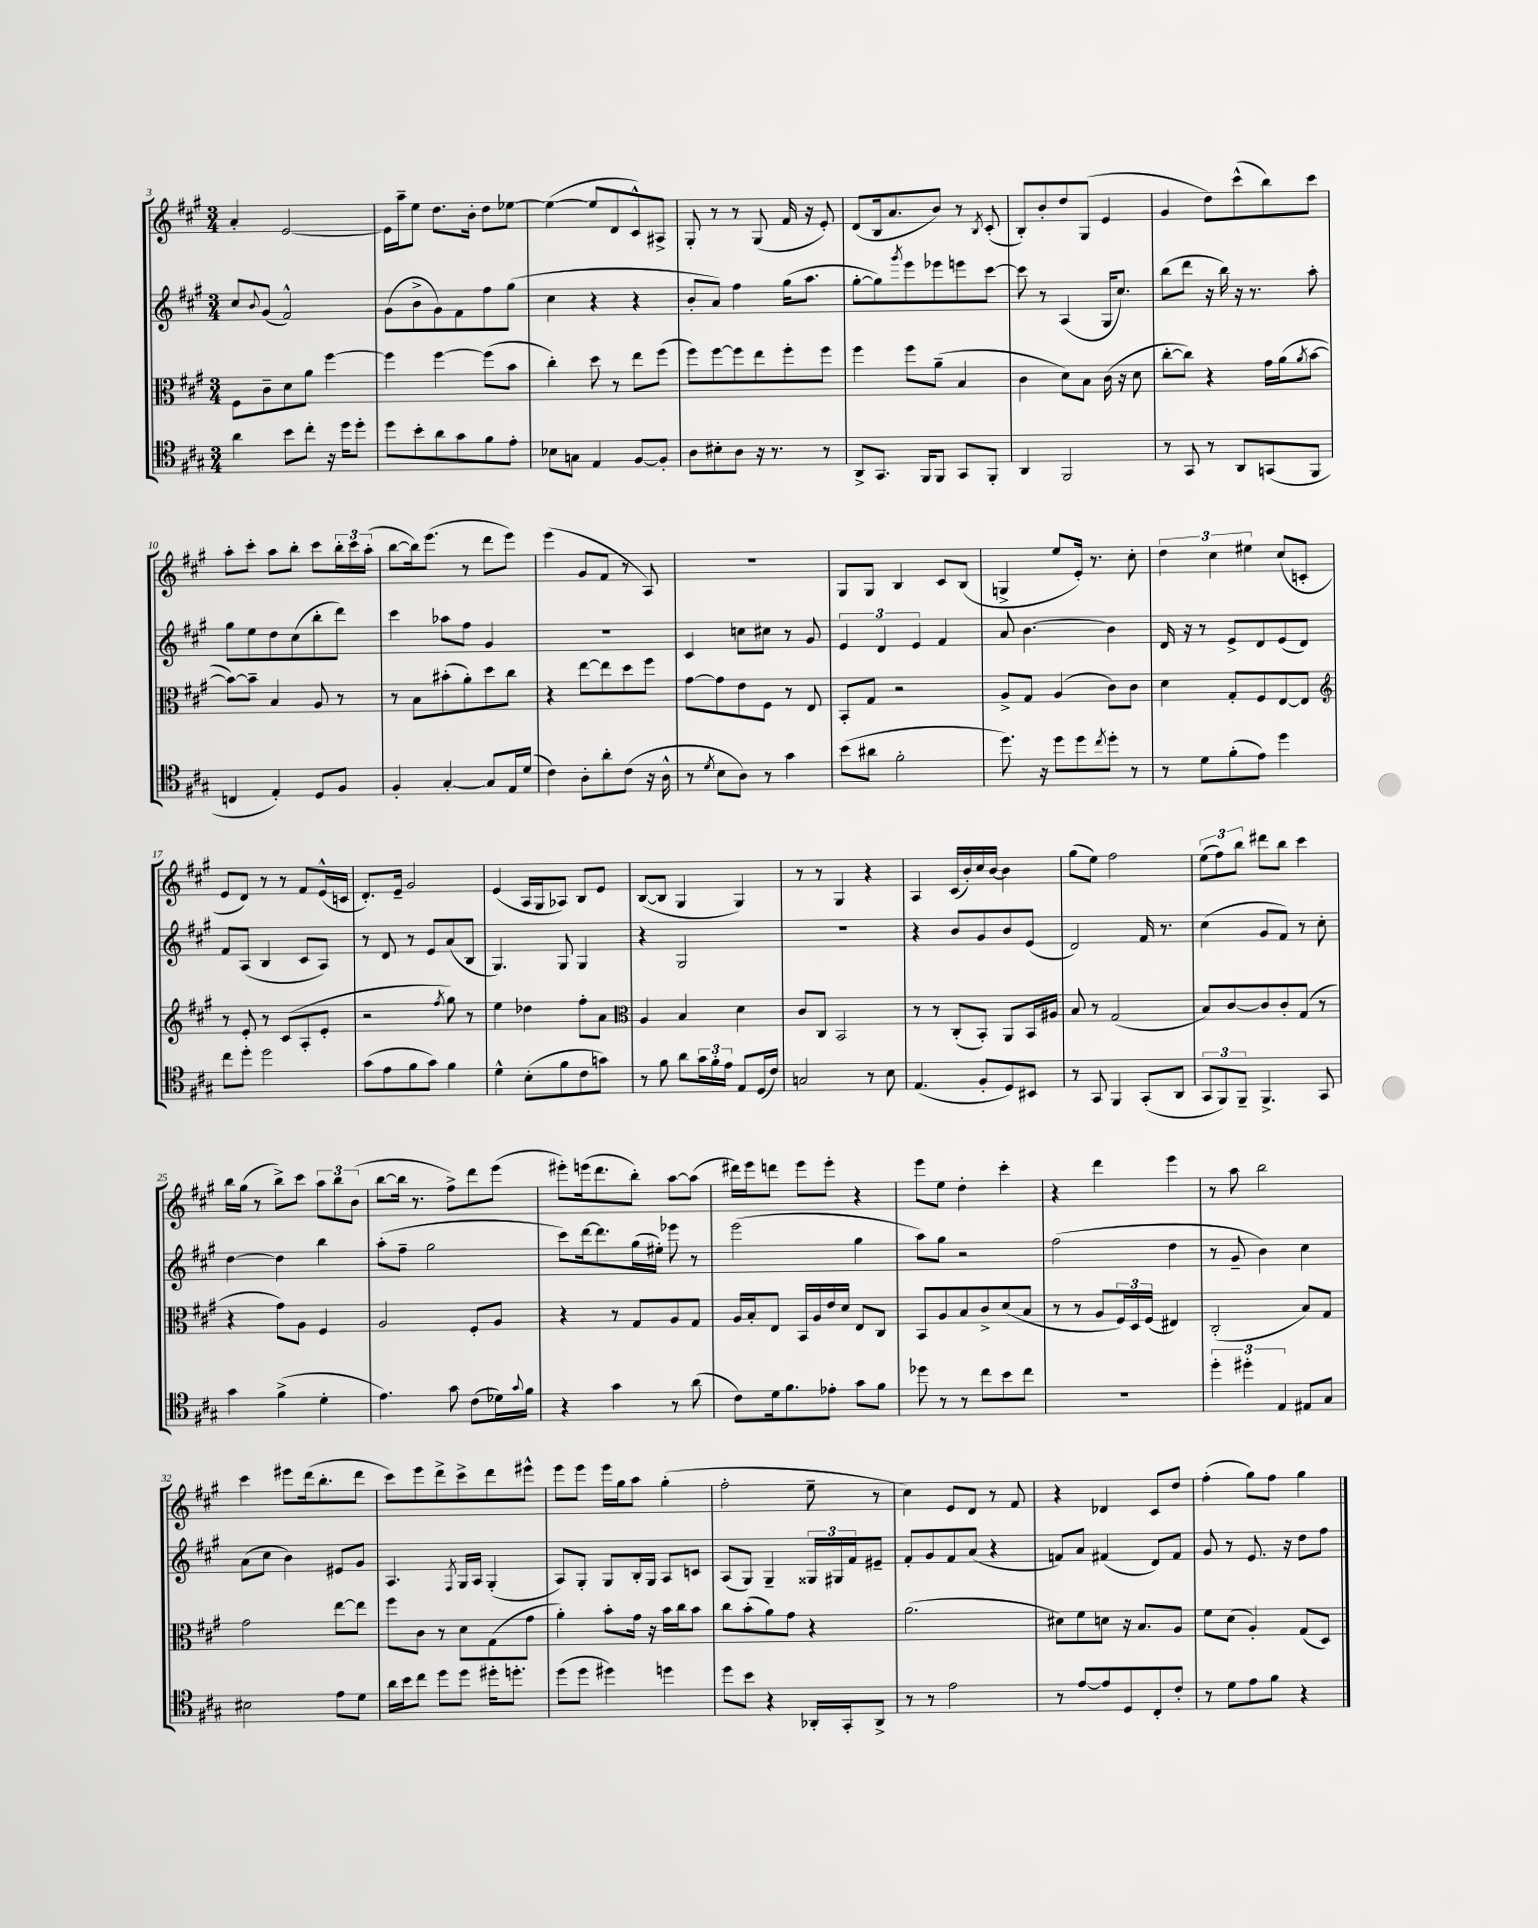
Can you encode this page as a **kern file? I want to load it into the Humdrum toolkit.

**kern	**kern	**kern	**kern
*staff4	*staff3	*staff2	*staff1
*clefC4	*clefC3	*clefG2	*clefG2
*k[f#c#g#]	*k[f#c#g#]	*k[f#c#g#]	*k[f#c#g#]
*M3/4	*M3/4	*M3/4	*M3/4
4a	8F#	8cc#	4a'
.	.	8qqb	.
.	8c#~	(8g#	.
8b	8d	2f#^^)	[2e
8cc#'	8a	.	.
16r	[4ff#	.	.
16dd	.	.	.
8dd'	.	.	.
=	=	=	=
8dd	4ff#]	(8g#	16e]
.	.	.	16aa~
8b'	.	8b^	8ee
8a	[4ff#	8g#)	8.dd
8g#	.	8f#	.
.	.	.	16b'
8f#	(8ff#]	8ff#	8dd
8e'	8b	(8gg#	[8ee-
=	=	=	=
8B-	4cc#')	4cc#	(4ee-_
8G	.	.	.
4E	8dd	4r	8ee-]
.	8r	.	8d
[8F#	8ee	4r	8c#^^)
8F#']	(8ff#	.	8A#^
=	=	=	=
8A	8ff#)	8b'	8G#'
8B#'	[8ff#	8a)	8r
8A	8ff#]	4ff#	8r
16r	8ee	.	(8G#
8.r	.	.	.
.	8ff#'	(16gg#	16f#
.	.	8.aa	16r
8r	8ff#	.	8e')
=	=	=	=
8AA^	4ff#	[8gg#'	(8d
8.GG#	.	8gg#])	16B
.	.	.	8.a
.	.	8qggg#	.
.	8ff#	8eee	.
16FF#	.	.	.
8FF#	(8a~	8eee-	8b)
8GG#	4B	8eee	8r
.	.	.	8qB
8FF#'	.	[8ccc#	(8c#'
=	=	=	=
4AA	4c#	8ccc#]	8B')
.	.	8r	8b'
2FF#	8d)	(4A	8dd
.	8B	.	(8G#
.	(16c#	16G#	4e
.	16r	8.cc#)	.
.	8d	.	.
=	=	=	=
8r	[8cc#'	(8bb	4g#
8GG#	8cc#])	8ddd	.
8r	4r	16r	8dd)
.	.	16bb)	.
8AA	.	16r	(8ccc#^^
.	.	8.r	.
(8GG	16g#	.	8bb)
.	(16a	.	.
.	8qa	.	.
8FF#	[8b	8aa'	8ccc#
=	=	=	=
4C	8b_)	8gg#	8aa'
.	8b~]	8ee	8ccc#'
4E')	4B	8dd	8aa
.	.	(8cc#	8bb'
8D	8A	8bb'	8ccc#
8F#	8r	8ddd)	24bb'
.	.	.	24ccc#
.	.	.	(24aa'
=	=	=	=
4F#'	8r	4ccc#	[8bb
.	8B	.	16bb])
.	.	.	(8.eee
[4G#'	(8b#'	8aa-	.
.	8a')	8ff#	8r
8G#]	8dd	4g#	8ddd
16E	8cc#	.	8eee)
(16d	.	.	.
=	=	=	=
4c#)	4r	2.r	(4eee
8A'	[8ee	.	8g#
8a'	8ee]	.	8f#
(8c#	8dd	.	8r
16r	8ff#	.	8A)
16A^^	.	.	.
=	=	=	=
8r	[8g#	4c#	2.r
8qd	.	.	.
8B	8g#]	.	.
8A)	8e	8cc	.
8r	8F#	8cc#	.
4g#	8r	8r	.
.	8E	8g#	.
=	=	=	=
(8b	8BB'	6e	8G#
8a#	8G#	.	8G#
.	.	6d	.
2f#'	2r	.	4B
.	.	6e	.
.	.	4f#	8c#
.	.	.	(8B
=	=	=	=
8.dd)	8A^	8a	4G^
.	8G#	[4.b	.
16r	.	.	.
8dd	(4A	.	8ee
8dd	.	.	16e')
.	.	.	8.r
8qcc#	.	.	.
8dd'	8c#)	4b]	.
8r	8c#	.	8cc#'
=	=	=	=
8r	4d	16d	6dd
.	.	16r	.
8d	.	8r	.
.	.	.	6cc#
(8f#'	8G#'	8e^	.
.	.	.	6ee#
8e)	8F#	8d	.
4dd	[8E	(8e	(8cc#
.	8E]	8d)	8c'
=	=	=	=
*	*clefG2	*	*
8cc#	8r	8f#	8e
8dd'	8e'	(8A	8d)
2dd	8r	4B	8r
.	(8c#	.	8r
.	8A'	8c#	8f#
.	8e'	8A)	(16e^^
.	.	.	16c
=	=	=	=
(8g#	2r	8r	8.d')
8e	.	8d	.
.	.	.	16e~
8f#	.	8r	2g#
8g#)	.	8e	.
.	8qff#	.	.
4f#	8gg#)	(8a	.
.	8r	8B	.
=	=	=	=
4d^^	4ee	4.G#)	(4e
(8B'	4dd-	.	16A
.	.	.	16G#
8f#	.	8G#	8A-)
8c#	8ff#'	4G#	8B
8g)	8a	.	8e
=	=	=	=
*	*clefC3	*	*
8r	4A	4r	([8B
8f#	.	.	8B]
8a	4B	2G#	4G#
24g#	.	.	.
24f#'	.	.	.
24e	.	.	.
8E	4d	.	4G#)
(16D	.	.	.
16c#)	.	.	.
=	=	=	=
2G	8c#	2.r	8r
.	8C#	.	8r
.	2BB	.	4G#
8r	.	.	4r
8B	.	.	.
=	=	=	=
(4.E	8r	4r	4A
.	8r	.	.
.	(8C#'	8b	(16c#
.	.	.	16b')
8F#'	8BB')	8g#	16cc#
.	.	.	[16b
8D)	8AA	8b	4b]
8BB#	16BB	(8e	.
.	16A#	.	.
=	=	=	=
8r	8B	2d)	(8gg#
8GG#	8r	.	8ee)
4FF#	(2G#	.	2ff#
(8GG#'	.	16f#	.
.	.	8.r	.
8AA	.	.	.
=	=	=	=
12GG#	8B)	(4cc#	(12ee
12FF#)	.	.	12ff#)
.	[8c#	.	.
12FF#~	.	.	12bb
4.FF#^	8c#]	8g#	8ddd#
.	8c#'	8f#)	8bb
.	(8G#	8r	4ccc#
8GG#	8r	8cc#'	.
=	=	=	=
4g#	4r	[4dd	16bb
.	.	.	(16gg#
.	.	.	8r
(4f#^	8g#)	4dd]	8bb^)
.	8A	.	8ccc#
4d'	4F#	4bb	12aa
.	.	.	12bb
.	.	.	(12b
=	=	=	=
4.e)	2A	(8aa'	[8bb
.	.	8ff#~	16bb]
.	.	.	8.r
.	.	2gg#	.
8g#	.	.	8ff#^)
(8c#	8F#'	.	8ddd
16d-)	8A	.	(8eee
8qqg#	.	.	.
16f#	.	.	.
=	=	=	=
4r	4r	8ccc#)	8eee#')
.	.	[16ddd	(16eee
.	.	8.ddd]	8.ddd
4g#	8r	.	.
.	8G#	(16gg#	8bb')
.	.	16ee#')	.
8r	8A	8eee-	[8aa
(8a	8G#	8r	(8aa]
=	=	=	=
8c#)	16A	(2eee	16ddd#)
.	16B'	.	16eee
16d	8E	.	8ddd
8.f#	.	.	.
.	16BB	.	8eee
.	16A	.	.
8e-'	16e	.	8eee'
.	16d	.	.
8g#	8E	4gg#	4r
8f#	8C#	.	.
=	=	=	=
8dd-	8BB	8aa)	8eee
8r	8A	8gg#	8ee
8r	8B	2r	4dd'
8cc#	8c#^	.	.
8b	(8d	.	4ccc#'
8cc#	8B	.	.
=	=	=	=
2.r	8r	(2ff#	4r
.	8r	.	.
.	8A	.	4ddd
.	24F#)	.	.
.	24D	.	.
.	(24F#	.	.
.	4E#)	4dd	4eee
=	=	=	=
6dd'	(2C#'	8r	8r
.	.	8g#~	8aa
6dd#'	.	.	.
.	.	4b)	2bb
6E	.	.	.
8E#	8B)	4cc#	.
8G#	8G#	.	.
=	=	=	=
2B#	2g#	(8a	4ccc#
.	.	8cc#	.
.	.	4b)	8eee#
.	.	.	(16ddd
.	.	.	8.bb'
8e	[8ee	8e#	.
8d	8ee]	8g#	8ddd
=	=	=	=
16a	8ff#	4.A	8ccc#)
16b	.	.	.
8cc#	8c#	.	8eee
8dd	8r	.	8ddd^
.	.	8qF#	.
8dd	8d	16G#	8ccc#^
.	.	16A	.
16dd#'	(8G#	(4G#'	8ddd
8.dd'	.	.	.
.	8g#	.	8eee#^^
=	=	=	=
(8dd	4a')	8A)	8eee
8dd	.	8G#'	8eee
4dd#)	8b'	8G#	16eee
.	.	.	16gg#
.	16g#	16B'	8aa
.	16r	16G#	.
4dd	16b	8A	(4gg#'
.	16cc#	.	.
.	8b	8c	.
=	=	=	=
8dd	8cc#	(8A	2ff#'
8b	(8b'	8G#)	.
4r	8a)	4G#~	.
.	8g#	.	.
16AA-'	4r	24G##	8ee~
.	.	24G#	.
16GG#'	.	.	.
.	.	24f#	.
8AA-^	.	8e#~	8r
=	=	=	=
8r	(2.a	8f#'	4cc#)
8r	.	8g#	.
2e	.	8f#	8e
.	.	(8a	8d
.	.	4r	8r
.	.	.	8f#
=	=	=	=
8r	8d#)	8f)	4r
[8e	8f#	8a	.
8e]	8d	(4f#	4d-
8D	16r	.	.
.	8.B	.	.
8C#'	.	8d)	8c#
8c#'	8A	8f#	8dd
=	=	=	=
8r	8f#	8g#	(4ff#'
8d	(8d	8r	.
8e	4A')	8.e	8gg#)
8f#	.	.	8ff#
.	.	16r	.
4r	(8G#	8dd	4gg#
.	8D)	8ff#	.
==	==	==	==
*-	*-	*-	*-
